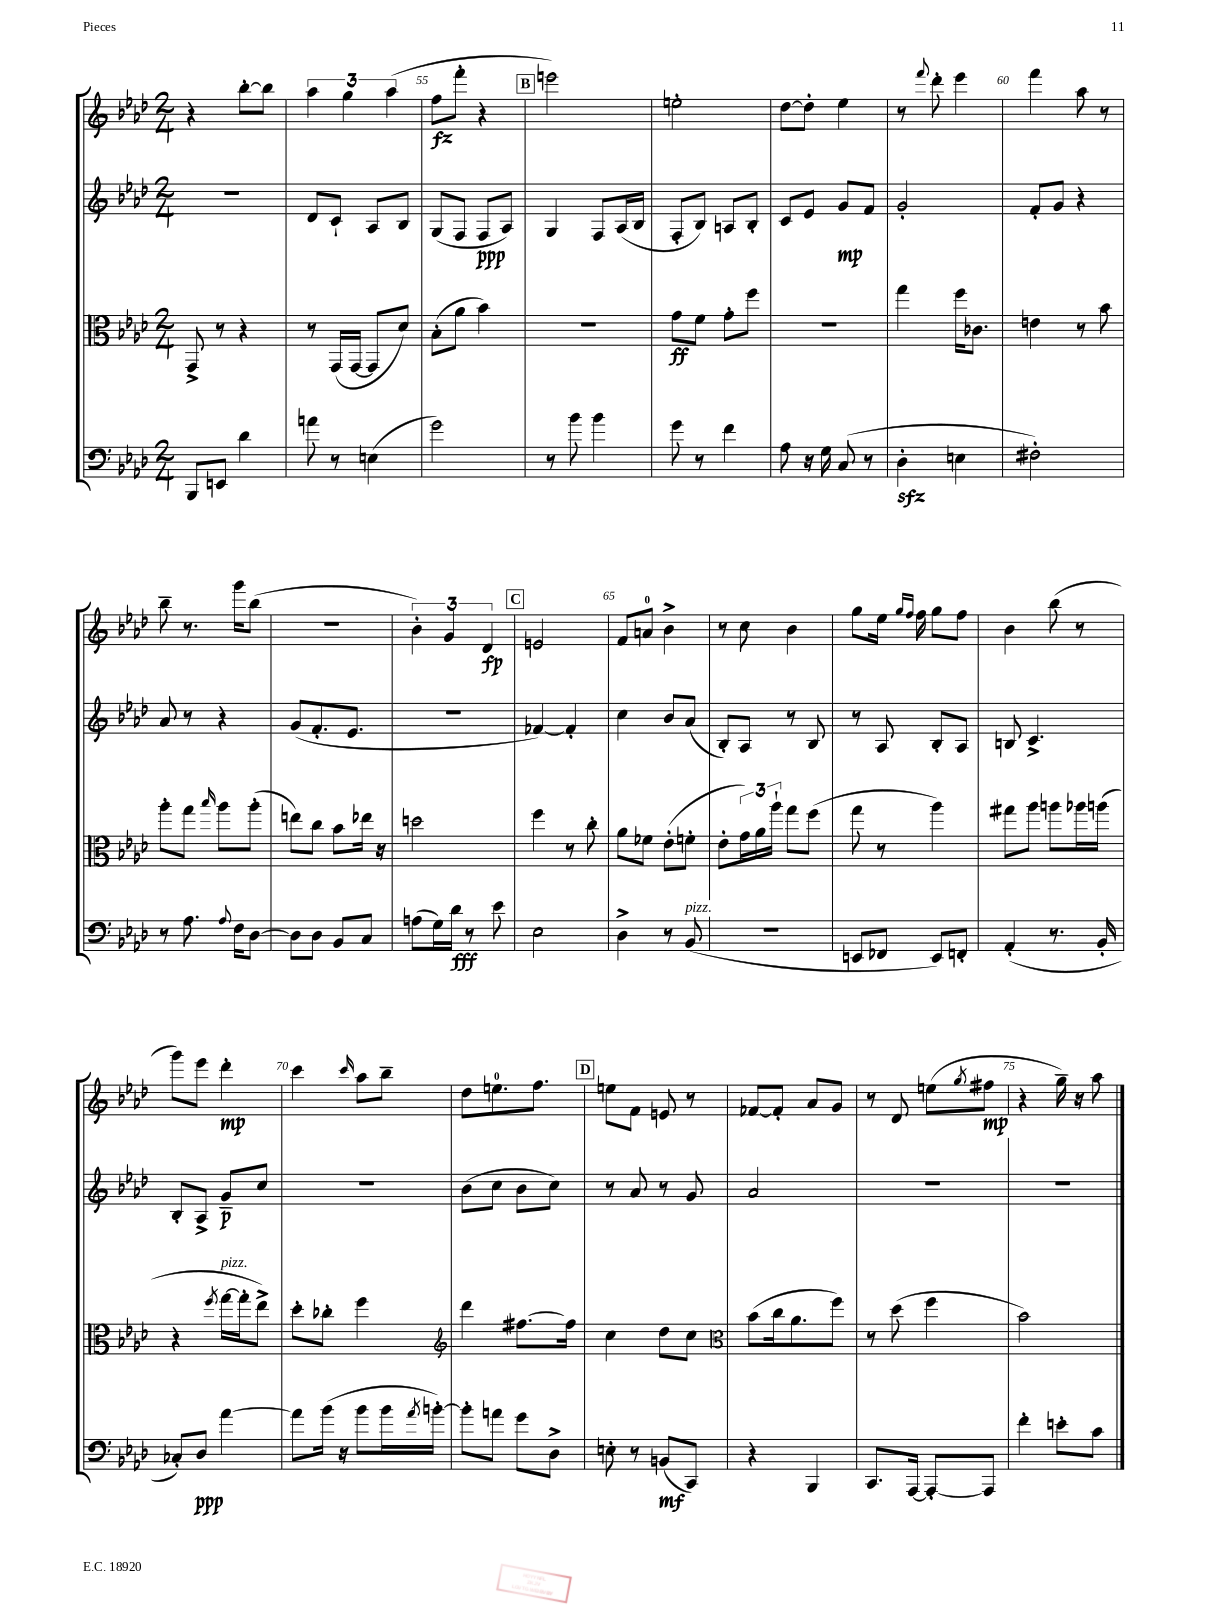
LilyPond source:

<<
\new StaffGroup <<
\new Staff = "s0" {
    \clef treble \key aes \major \numericTimeSignature \time 2/4
    r4 bes''8~-. bes''8 |
    \tuplet 3/2 { aes''4 g''4 aes''4( } |
    f''8\fz f'''8-. r4 |
    \mark \markup { \box "B" } e'''2) |
    e''2-. |
    des''8~ des''8-. ees''4 |
    r8 \appoggiatura { f'''8 } des'''8-. ees'''4 |
    f'''4 aes''8 r8 |
    bes''8-- r8. g'''16 bes''8( |
    R2 |
    \tuplet 3/2 { bes'4-.) g'4 des'4\fp } |
    \mark \markup { \box "C" } e'2 |
    f'8 a'8-0 bes'4-> |
    r8 c''8 bes'4 |
    g''8 ees''16 \grace { g''16 f''16 } f''16 g''8 f''8 |
    bes'4 bes''8( r8 |
    g'''8) ees'''8 des'''4-.\mp |
    c'''4 \grace { c'''16 } aes''8 bes''8-- |
    des''8 e''8.-0 f''8. |
    \mark \markup { \box "D" } e''8 f'8 e'8 r8 |
    fes'8~ fes'8-. aes'8 g'8 |
    r8 des'8 e''8( \acciaccatura { g''8 } fis''8\mp |
    r4 g''16--) r16 aes''8 \bar "|." |
}
\new Staff = "s1" {
    \clef treble \key aes \major \numericTimeSignature \time 2/4
    r2 |
    des'8 c'8-! aes8 bes8 |
    g8( f8 f8\ppp aes8) |
    \mark \markup { \box "B" } g4 f8 aes16( bes16 |
    f8-. bes8) a8 bes8-. |
    c'8 ees'8 g'8\mp f'8 |
    g'2-. |
    f'8-. g'8 r4 |
    aes'8 r8 r4 |
    g'8( f'8.-. ees'8. |
    R2 |
    \mark \markup { \box "C" } fes'4~) fes'4-. |
    c''4 bes'8 aes'8( |
    bes8-.) aes8 r8 bes8 |
    r8 aes8 bes8-. aes8 |
    b8 c'4.-> |
    bes8-. aes8-> g'8--\p c''8 |
    r2 |
    bes'8( c''8 bes'8 c''8) |
    \mark \markup { \box "D" } r8 aes'8 r8 g'8 |
    aes'2 |
    r2 |
    R2 \bar "|." |
}
\new Staff = "s2" {
    \clef alto \key aes \major \numericTimeSignature \time 2/4
    g,8-> r8 r4 |
    r8 g,16( g,16~ g,8 des'8) |
    bes8-.( aes'8 bes'4) |
    \mark \markup { \box "B" } r2 |
    g'8\ff f'8 g'8-. f''8 |
    R2 |
    g''4 f''16 ces'8. |
    e'4 r8 bes'8 |
    aes''8-. g''8 \grace { bes''16 } aes''8 aes''8-.( |
    e''8) c''8 bes'8 ees''16 r16 |
    d''2 |
    \mark \markup { \box "C" } f''4 r8 c''8-. |
    aes'8 fes'8 ees'8-.( f'8-. |
    ees'8-. \tuplet 3/2 { g'16) aes'16 aes''16-! } g''8 f''8( |
    g''8 r8 aes''4) |
    gis''8 aes''8 a''8 aes''16 a''16( |
    r4 \acciaccatura { f''8 } g''16~^\markup { \italic "pizz." } g''16-. ees''8->) |
    des''8-. ces''8-. f''4 |
    \clef treble des'''4 fis''8.~ fis''16 |
    \mark \markup { \box "D" } c''4 des''8 c''8 |
    \clef alto bes'8( c''16 aes'8. f''8) |
    r8 des''8( f''4 |
    bes'2) \bar "|." |
}
\new Staff = "s3" {
    \clef bass \key aes \major \numericTimeSignature \time 2/4
    bes,,8 e,8 des'4 |
    a'8 r8 e4( |
    g'2) |
    \mark \markup { \box "B" } r8 bes'8 bes'4 |
    g'8 r8 f'4 |
    aes8 r16 g16 c8( r8 |
    des4-.\sfz e4 |
    fis2-.) |
    r8 aes8. \appoggiatura { aes8 } f16 des8~ |
    des8 des8 bes,8 c8 |
    a8( g16) des'16\fff r8 ees'8 |
    \mark \markup { \box "C" } ees2 |
    des4-> r8 bes,8^\markup { \italic "pizz." }( |
    r2 |
    e,8 fes,8 e,8) f,8-. |
    aes,4-.( r8. bes,16-. |
    ces8-.) des8\ppp aes'4~ |
    aes'8 bes'16( r16 bes'8 bes'16 \acciaccatura { aes'8 } b'16~-.) |
    b'8-. a'8 g'8 des8-> |
    \mark \markup { \box "D" } e8-. r8 b,8\mf( c,8) |
    r4 bes,,4 |
    c,8. aes,,16~ aes,,8~-. aes,,8 |
    f'4-. e'8-. c'8 \bar "|." |
}
>>
>>
\layout { \context { \Score currentBarNumber = #53 \override BarNumber.break-visibility = ##(#f #t #t) barNumberVisibility = #(every-nth-bar-number-visible 5) } }
